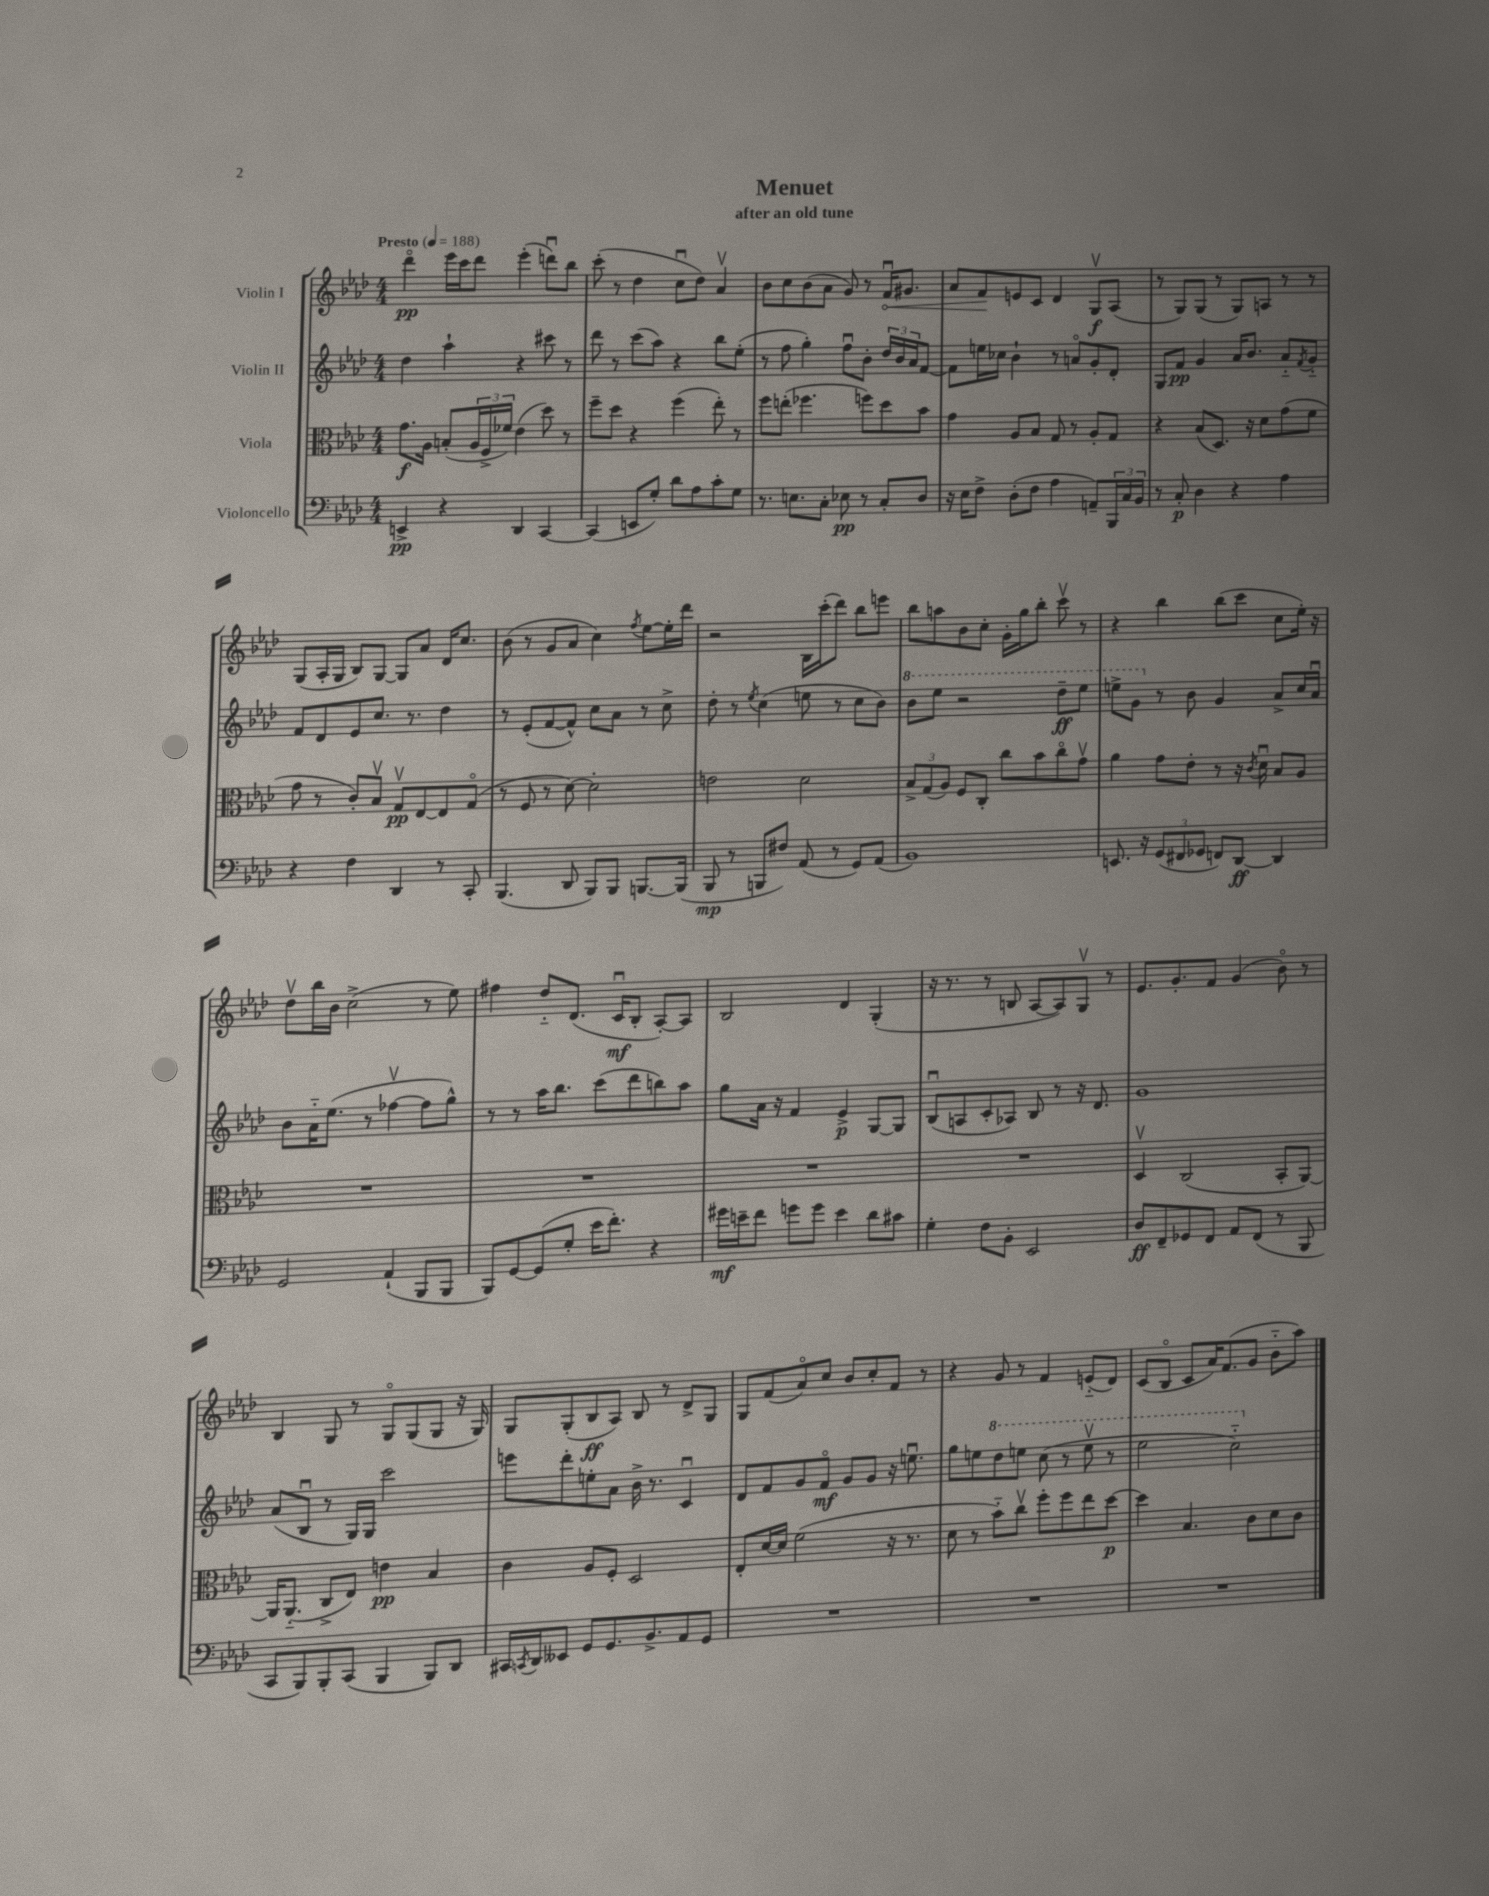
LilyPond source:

\header { title = "Menuet" subtitle = "after an old tune" }
<<
\new StaffGroup <<
\new Staff = "s0" \with { instrumentName = "Violin I" } {
    \clef treble \key aes \major \numericTimeSignature \time 4/4 \tempo "Presto" 4 = 188
    des'''4\flageolet\pp ees'''16 c'''16 des'''8 ees'''4-.( d'''8\downbow) bes''8 |
    c'''8-.( r8 des''4 c''8\downbow des''8) aes'4\upbow |
    bes'8 c''8 bes'8( aes'8 g'8) r8 \once \override Hairpin.circled-tip = ##t f'16\downbow\< gis'8. |
    aes'8 f'8\! e'8 c'8 des'4 g8\upbow\f aes8( |
    r8 g8) g8( r8 g8) a8 r8 r8 |
    g8( aes16-. g16 bes8) g8~ g8 aes'8 des'16 c''8. |
    bes'8( r8 g'8 aes'8 c''4) \acciaccatura { f''8 } ees''8~ ees''16-. des'''16 |
    r2 bes16 c'''16-.( des'''8) bes''8 e'''8 |
    bes''8 a''8 bes'8 c''8-. g'16-. g''16 bes''8-. c'''8\upbow r8 |
    r4 bes''4 bes''8( c'''8 c''8 ees''16-.) r16 |
    des''8\upbow bes''16 bes'16 c''2->( r8 ees''8) |
    fis''4 des''8-_ des'8.( c'16\downbow\mf bes8-. aes8~-.) aes8 |
    bes2 des'4 g4-.( |
    r16 r8. r8 b8 aes8~ aes8) g8\upbow r8 |
    ees'8. g'8.-. f'8 g'4( bes'8\flageolet) r8 |
    bes4 g8 r8 g8\flageolet g8( g8 r16 g16) |
    g8 g8-.( bes8\ff aes8) bes8 r8 des'8-> g8 |
    g8 f'8( aes'8\flageolet) c''8 bes'8 c''8-. f'8 r8 |
    r4 g'8 r8 f'4 e'8-_( des'8) |
    c'8( bes8\flageolet c'8 aes'16) f'8.( g'8 bes'8-_ aes''8) \bar "|." |
}
\new Staff = "s1" \with { instrumentName = "Violin II" } {
    \clef treble \key aes \major \numericTimeSignature \time 4/4
    des''4 aes''4-! r4 cis'''8 r8 |
    des'''8 r8 c'''8( aes''8) r4 bes''8 ees''8-.( |
    r8 f''8 g''4-.) f''8\downbow bes'8-. \tuplet 3/2 { des''16 bes'16 aes'16 } f'8~ |
    f'8 e''16 ces''16 bes'4-! r8 a'8\flageolet g'8-. des'8-. |
    g8 f'8\pp g'4 aes'16 bes'8. aes'8-_ \acciaccatura { f'8 } g'8-_ |
    f'8 des'8 ees'8 c''8. r8. des''4 |
    r8 ees'8-.( f'8~ f'8-^) c''8 aes'8 r8 c''8-> |
    des''8-. r8 \acciaccatura { ees''8 } c''4( e''8 r8 c''8 bes'8) |
    \ottava #1 bes''8 ees'''8 r2 des'''8--\ff ees'''8 |
    e'''8-> g''8 \ottava #0 r8 bes'8 g'4 aes'8-> c''16 aes'16\downbow |
    bes'8 aes'16-_ ees''8.( r8 fes''4~\upbow fes''8 g''8-^) |
    r8 r8 aes''16 bes''8. c'''8( des'''8 b''8) aes''8 |
    g''8 aes'16 r16 f'4 ees'4->\p g8~ g8 |
    bes8\downbow( a8 c'8-. aes8) bes8 r8 r16 des'8. |
    g'1 |
    aes'8( bes8\downbow r8 g16) g16 c'''2 |
    e'''8 des'''8-. e''8-. aes'8 bes'16-> r8. c'4\downbow |
    des'8 f'8 g'8 f'8\flageolet\mf g'8 g'8 r16 e''8.\downbow |
    g''8 e''8 \ottava #1 des'''8 e'''8 c'''8( r8 e'''8\upbow r8 |
    ees'''2 c'''2-_) \ottava #0 \bar "|." |
}
\new Staff = "s2" \with { instrumentName = "Viola" } {
    \clef alto \key aes \major \numericTimeSignature \time 4/4
    g'8.\f aes16 b8-.( \tuplet 3/2 { aes16 f16-> fes'16) } ees'4( des''8) r8 |
    f''8-- des''8 r4 f''4( ees''8-.) r8 |
    f''8 e''8-.( fes''4. f''8) des''8 bes'8 |
    g'4 aes8 bes8 g8 r8 aes8-. g8 |
    r4 bes8( des8.) r16 des'8 g'8( f'8 |
    g'8 r8 c'8-.) bes8\upbow g8\upbow\pp ees8~ ees8 g8\flageolet( |
    r8 f8 r8 des'8~) des'2-. |
    e'2 des'2 |
    \tuplet 3/2 { bes8-> g8( aes8) } f8 c8-. c''8 bes'8 c''8\flageolet g'8\upbow |
    aes'4 g'8 ees'8-. r8 r16 \acciaccatura { c'8 } des'16\downbow bes8 aes8 |
    R1 |
    R1 |
    R1 |
    R1 |
    des4\upbow c2( bes,8-. aes,8~) |
    aes,16 aes,8.-_( c8-> ees8) e'4\pp bes4 |
    c'4 aes8 f8-. des2 |
    ees8-. des'16~ des'16 f'2( r16 r8. |
    des'8 r8 bes'8-_) c''8\upbow f''8-. f''8 ees''8 des''8~\p |
    des''4 bes4. c'8 des'8 c'8 \bar "|." |
}
\new Staff = "s3" \with { instrumentName = "Violoncello" } {
    \clef bass \key aes \major \numericTimeSignature \time 4/4
    e,4->\pp r4 des,4 c,4~ |
    c,4( e,8 g8-.) des'8 aes8 c'8-. g8 |
    r8. e8. c8-. ees8\pp r8 c8-. des8 |
    r16 ees16 f8-> des8-.( f8 aes4 a,8--) \tuplet 3/2 { bes,,16 c16 bes,16 } |
    r8 c8-.\p des4 r4 aes4 |
    r4 f4 des,4 r8 c,8-. |
    bes,,4.( des,8 bes,,8) bes,,8 b,,8.~ b,,16( |
    bes,,8\mp r8 b,,8 fis8) aes,8( r8 g,8) aes,8( |
    bes,1) |
    e,8. r16 \tuplet 3/2 { g,8( fis,8 ges,8 } f,8) des,8~\ff des,4 |
    g,2 aes,4-!( bes,,8 bes,,8 |
    bes,,8) g,8~ g,8( g8-. ees'16 f'8.-.) r4 |
    gis'16\mf e'16-- f'8 g'8 g'8 e'4 des'8 cis'8 |
    g4-. f8 bes,8-. ees,2 |
    des8\ff f,8-- ges,8 f,8 aes,8 f,8( r8 bes,,8 |
    c,8 bes,,8) bes,,8-. c,8( bes,,4 bes,,8) des,8 |
    cis,16 \acciaccatura { c,8 } des,16 eeses,8 g,8 g,8. bes,8.-> aes,8 g,8 |
    R1 |
    R1 |
    R1 \bar "|." |
}
>>
>>
\layout { \context { \Score \remove "Bar_number_engraver" } }
